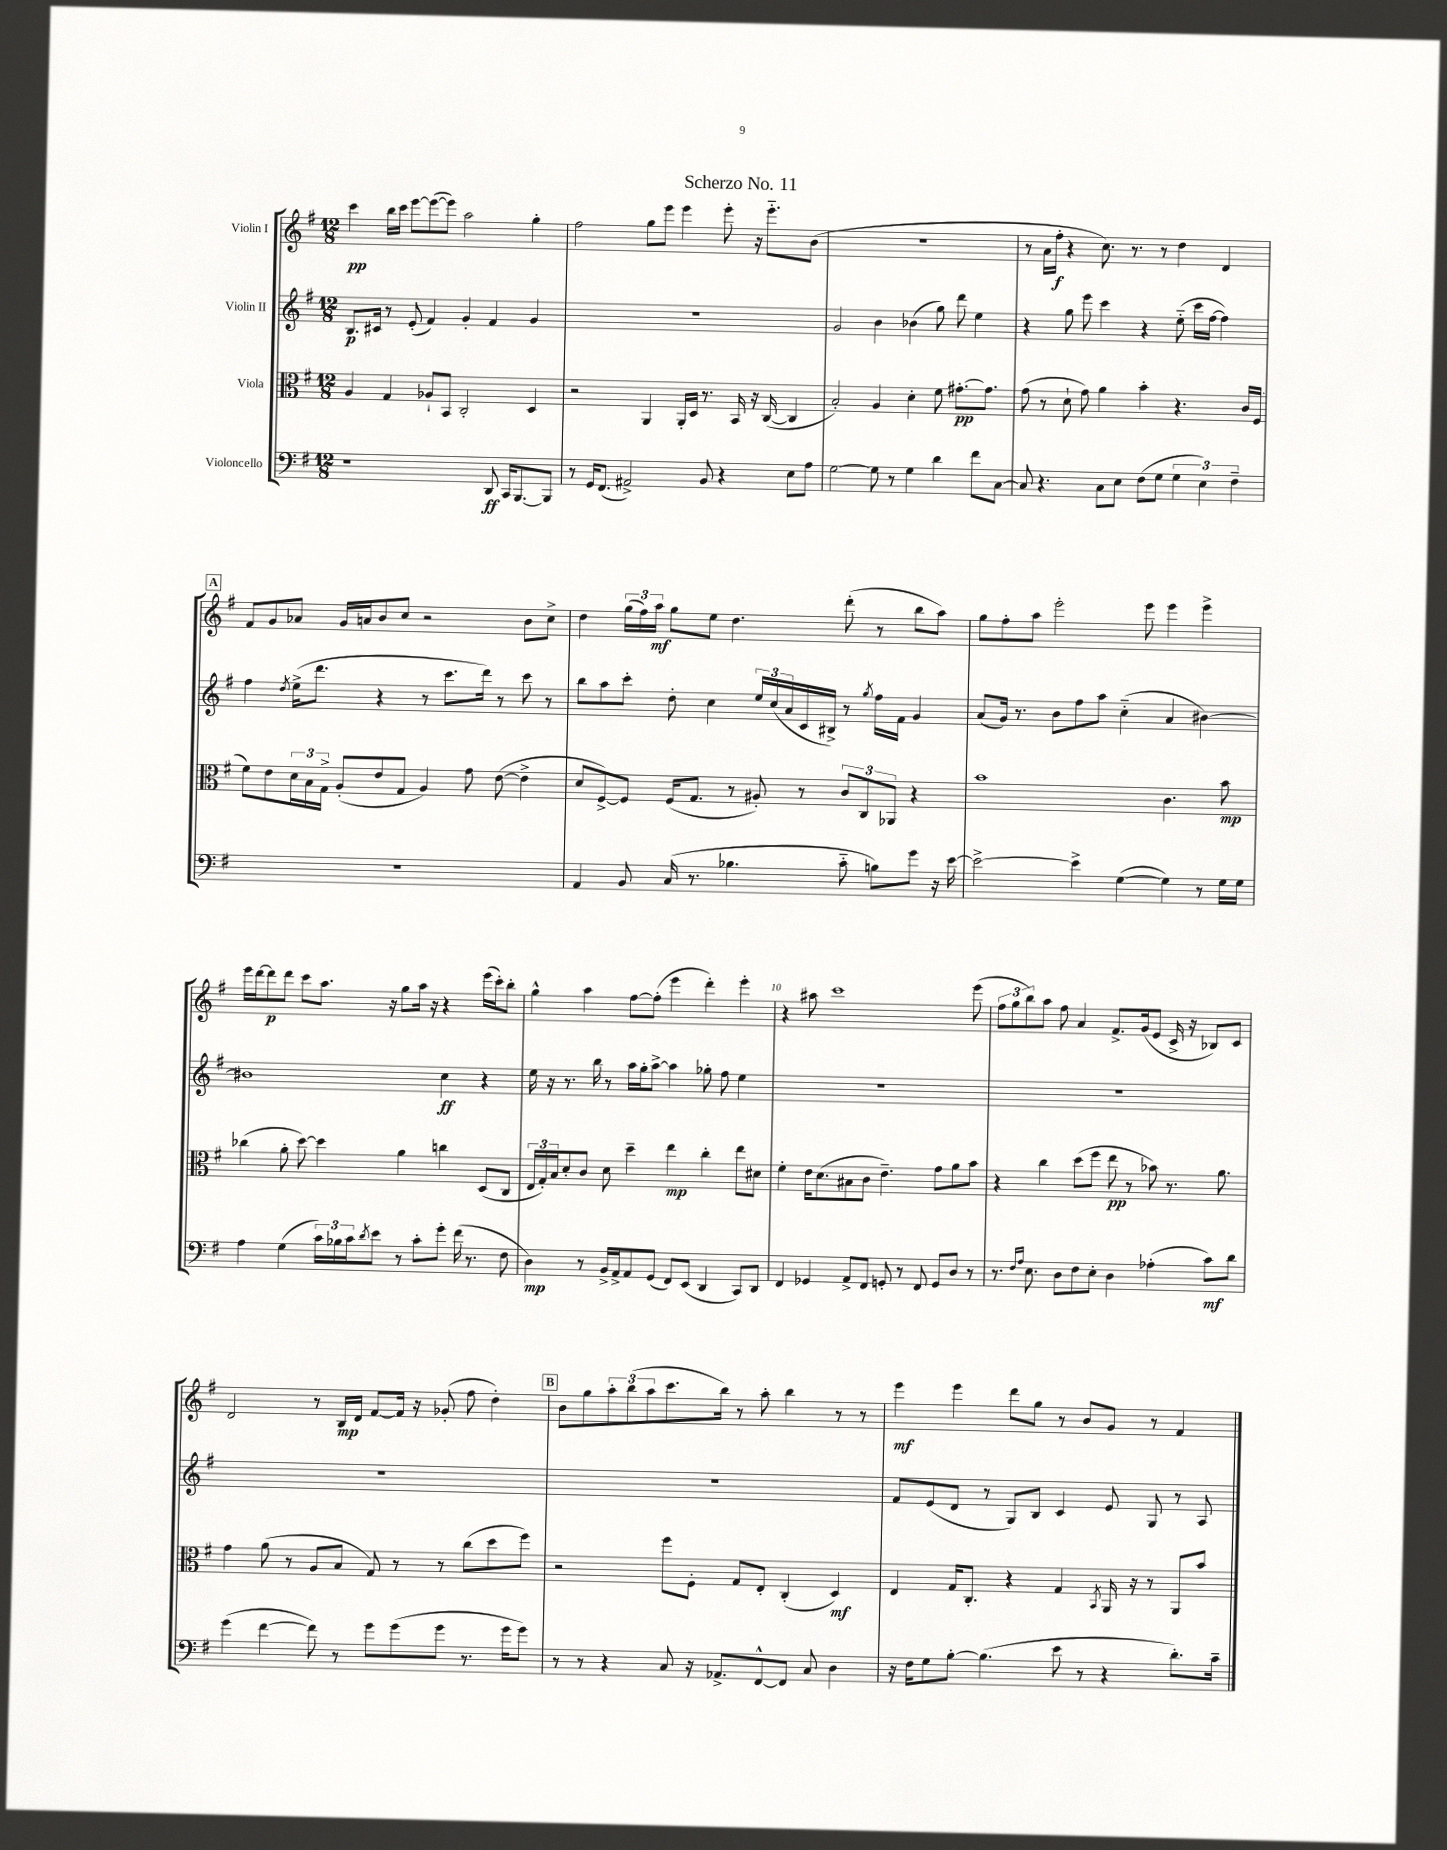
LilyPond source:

\header { title = "Scherzo No. 11" }
<<
\new StaffGroup <<
\new Staff = "s0" \with { instrumentName = "Violin I" } {
    \clef treble \key g \major \numericTimeSignature \time 12/8
    c'''4\pp b''16 c'''16 e'''8~ e'''8~( e'''8) a''2 g''4-. |
    fis''2 g''8 e'''8 e'''4 e'''8-. r16 e'''8.-_ b'8( |
    R1. |
    r8 a'16 fis''16-.\f r4 c''8.) r8. r8 d''4 d'4 |
    \mark \markup { \box "A" } fis'8 g'8 aes'8 g'16 a'16 b'8 c''8 r2 b'8 c''8-> |
    d''4 \tuplet 3/2 { g''16( fis''16) a''16\mf } g''8 e''8 d''4. d'''8-.( r8 b''8 a''8) |
    g''8 fis''8-. a''8 e'''2-. e'''8 e'''4 e'''4-> |
    e'''16 d'''16~ d'''8\p d'''8 c'''8 a''8. r16 g''8 a''16 r16 r4 e'''16( c'''16-.) b''8-. |
    g''4-^ a''4 fis''8~ fis''8-.( e'''4 d'''4-.) e'''4-. |
    r4 ais''8 c'''1 e'''8( |
    \tuplet 3/2 { fis''8 g''8 b''8) } a''8 fis''8 a'4 fis'8.-> g'16( e'8 c'16-> r16 bes8) c'8 |
    d'2 r8 b16\mp d'16 fis'8~ fis'16 r16 ges'8-.( fis''8 d''4-.) |
    \mark \markup { \box "B" } b'8 g''8 \tuplet 3/2 { a''8-. b''8( a''8 } c'''8. b''16) r8 a''8-. b''4 r8 r8 |
    e'''4\mf e'''4 d'''8 g''8 r8 b'8 g'8 r8 fis'4 \bar "|." |
}
\new Staff = "s1" \with { instrumentName = "Violin II" } {
    \clef treble \key g \major \numericTimeSignature \time 12/8
    b8.\p cis'16 r8 e'8-.( fis'4) g'4-. fis'4 g'4 |
    R1. |
    g'2 b'4 bes'4( g''8) d'''8 e''4 |
    r4 g''8 e'''8 c'''4 r4 e''8-_( c'''16 fis''16~ fis''4) |
    \mark \markup { \box "A" } fis''4 \acciaccatura { d''8 } e''16->( d'''8. r4 r8 c'''8. d'''16) r8 c'''8 r8 |
    b''8 a''8 c'''8-. d''8-. c''4 \tuplet 3/2 { e''16 c''16( a'16 } c'16 bis16->) r8 \acciaccatura { g''8 } fis''16 fis'16 g'4 |
    a'8( g'16) r8. b'8 fis''8 a''8 c''4-_( a'4 bis'4~) |
    bis'1 c''4\ff r4 |
    e''16 r16 r8. b''16 r8 a''16 g''16-. a''8~-> a''4 ges''8-. fis''8 e''4 |
    R1. |
    R1. |
    R1. |
    \mark \markup { \box "B" } R1. |
    fis'8 e'8( d'8 r8 g8) b8 c'4 e'8 g8 r8 a8 \bar "|." |
}
\new Staff = "s2" \with { instrumentName = "Viola" } {
    \clef alto \key g \major \numericTimeSignature \time 12/8
    a4 g4 aes8-! b,8 c2-. d4 |
    r2 a,4 a,16-. d16 r8. b,16 r16 c16~( c4 |
    b2-.) a4 d'4-. fis'8 gis'8.~-.\pp gis'8. |
    g'8( r8 d'8-! g'8) a'4 b'4-. r4. c'16 fis16( |
    \mark \markup { \box "A" } fis'8) e'8 \tuplet 3/2 { d'16 b16 g16-> } a8-.( e'8 g8 a4) g'8 e'8~( e'4-> |
    d'8 fis8~->) fis8 fis16( g8. r8 ais8-.) r8 \tuplet 3/2 { c'8 c8 aes,8 } r4 |
    b'1 c'4. b'8\mp |
    ces''4( a'8-. d''8~) d''4 a'4 c''4 d8( c8 |
    \tuplet 3/2 { e16 g16-.) b16 } d'8-. c'8 d'8 d''4-- e''4\mp c''4-. e''8 dis'8 |
    fis'4-. e'16 d'8.( bis8 c'8 e'4.--) g'8 a'8 b'8 |
    r4 c''4 d''8( fis''8 e''8\pp r8 bes'8) r8. a'8. |
    g'4 a'8( r8 a8 b8 g8) r8 r8 c''8( d''8 fis''8) |
    \mark \markup { \box "B" } r2 fis''8 fis8-. g8 e8-. c4-.( d4\mf) |
    e4 g16 c8.-. r4 g4 \acciaccatura { b,8 } a,16 r16 r8 a,8 b'8 \bar "|." |
}
\new Staff = "s3" \with { instrumentName = "Violoncello" } {
    \clef bass \key g \major \numericTimeSignature \time 12/8
    r1 d,8\ff c,16 b,,8.~ b,,8 |
    r8 g,16 fis,8.( ais,2->) b,8 r4 e8 a8 |
    g2~ g8 r8 g4 d'4 fis'8 c8~ |
    c8 r4. c8 e8 fis8( g8 \tuplet 3/2 { g4 e4) fis4-- } |
    \mark \markup { \box "A" } R1. |
    a,4 b,8 c16( r8. bes4. c'8-_ b8) g'8 r16 e'16~ |
    e'2~-> e'4-> g4~( g4) r8 g16 g16 |
    a4 g4( \tuplet 3/2 { c'16) bes16 c'16 } \acciaccatura { d'8 } e'8 r8 c'8-. g'8-. fis'16( r8. fis8 |
    d4\mp) r8 b,16-> a,16-> a,8 g,8( fis,8) e,8( d,4 c,8) d,8 |
    fis,4 ges,4 a,8-> fis,8 g,8-. r8 fis,8 g,8 d8 r8 |
    r8. \grace { fis16 a16 } e8. d8 fis8 e8-. d4 aes4-.( c'8\mf) d'8 |
    g'4( fis'4~ fis'8) r8 g'8 g'8( g'8 r8. g'16 g'8) |
    \mark \markup { \box "B" } r8 r8 r4 c8 r16 aes,8.-> fis,8~-^ fis,8 c8 d4 |
    r16 fis16 g8 b8~-. b4.( e'8 r8 r4 d'8.-.) c'16-- \bar "|." |
}
>>
>>
\layout { \context { \Score \override BarNumber.break-visibility = ##(#f #t #t) barNumberVisibility = #(every-nth-bar-number-visible 5) } }
